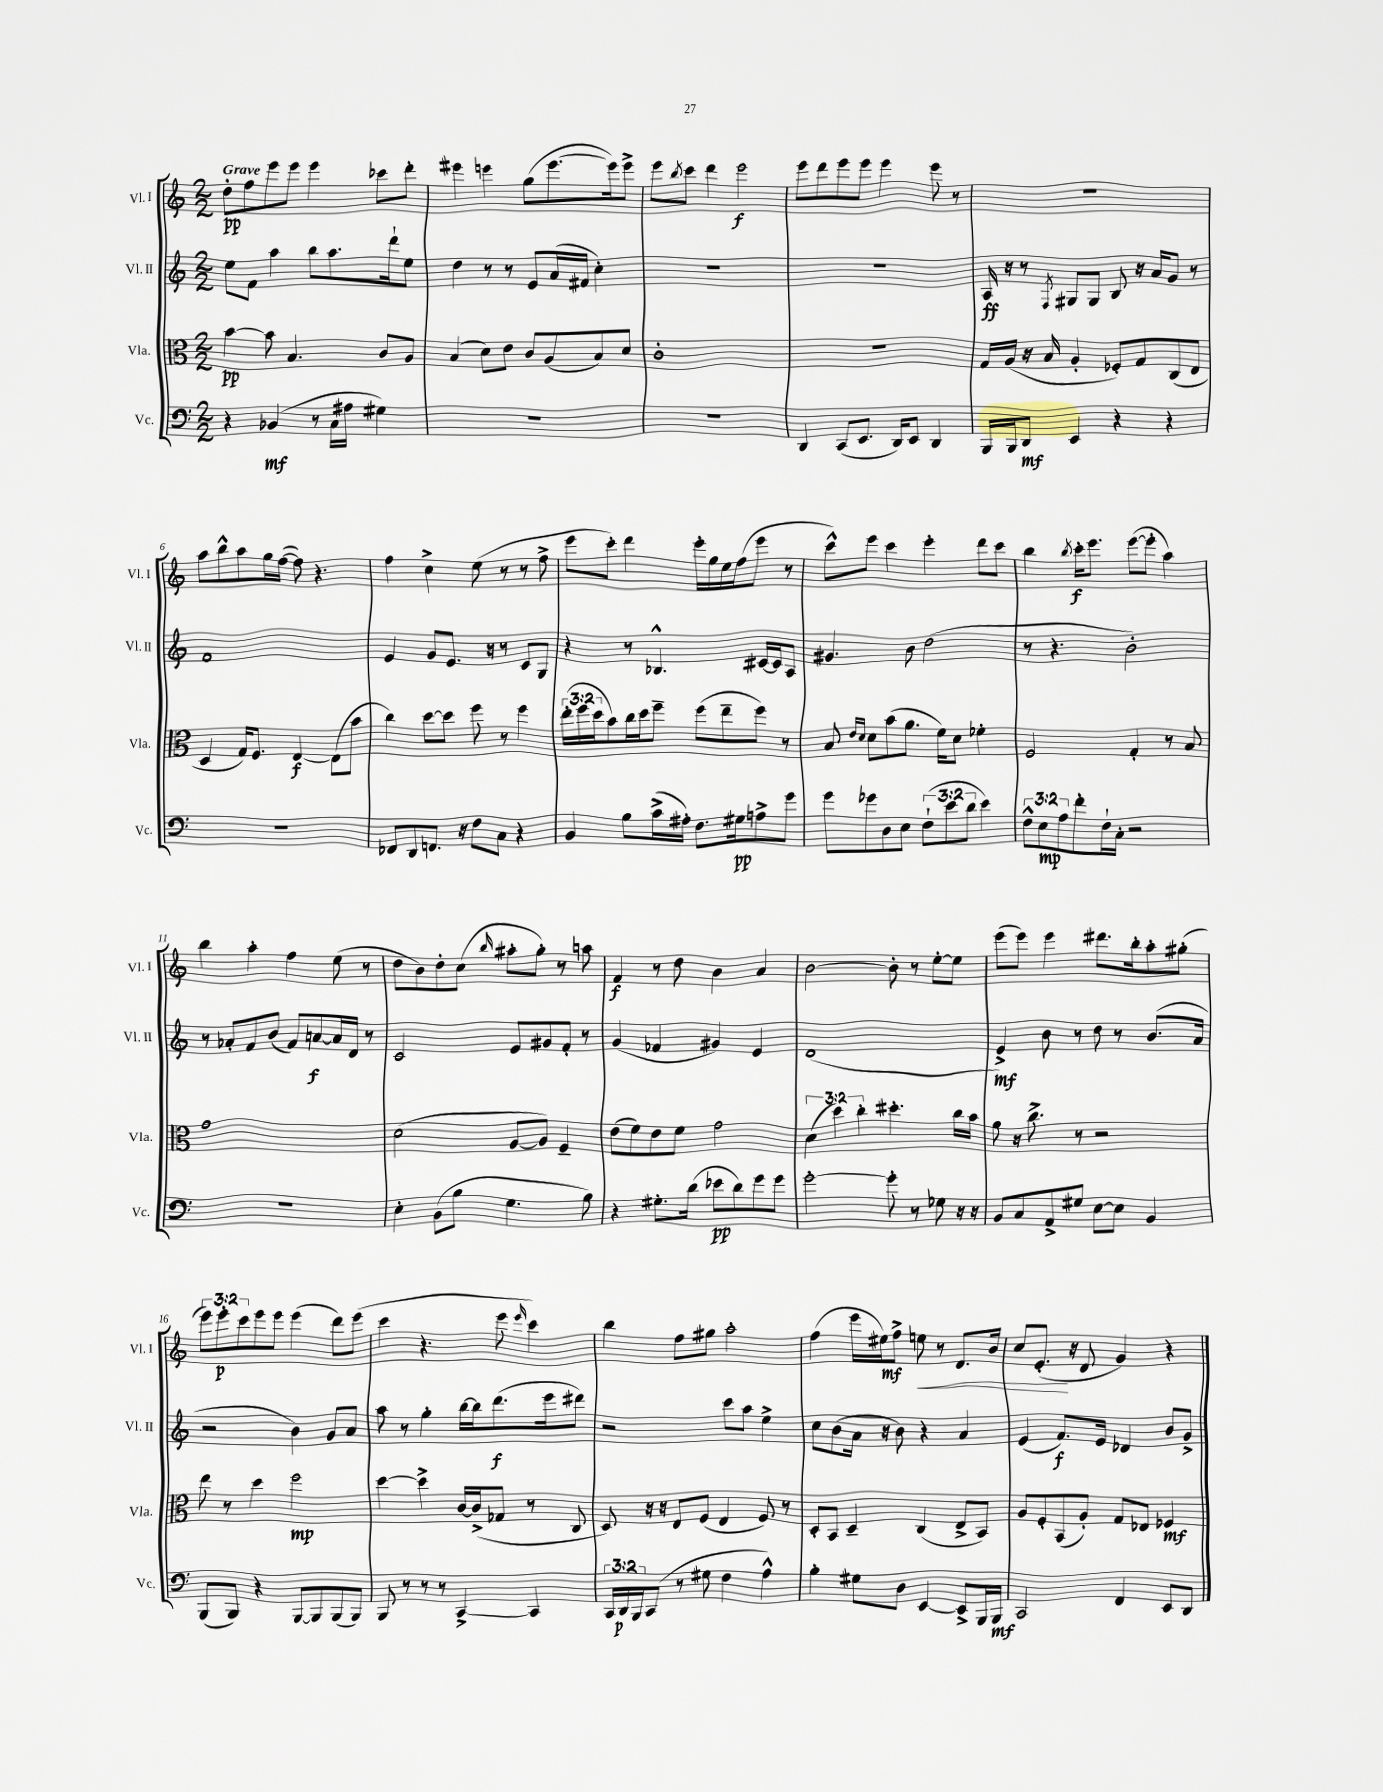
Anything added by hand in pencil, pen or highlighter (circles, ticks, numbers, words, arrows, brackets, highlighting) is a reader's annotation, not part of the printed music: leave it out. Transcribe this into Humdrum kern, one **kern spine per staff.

**kern	**kern	**kern	**kern
*staff4	*staff3	*staff2	*staff1
*clefF4	*clefC3	*clefG2	*clefG2
*k[]	*k[]	*k[]	*k[]
*M2/2	*M2/2	*M2/2	*M2/2
4r	[4b	8ee	8dd'
.	.	8f	8ff
(4BB-	8b]	4aa	8eee
.	4.B	.	8eee
8r	.	8bb	4eee
16C	.	8.aa	.
16A#	.	.	.
4G#)	8c	.	8ccc-
.	.	16ddd`	.
.	8A	8ee	8ddd'
=	=	=	=
1r	(4B	4dd	4eee#
.	8d)	8r	4eee
.	8e	8r	.
.	8c	8e	(8gg
.	(8A	(16a	[8.eee
.	.	16f#	.
.	8B)	4cc')	.
.	.	.	16eee])
.	8d	.	8eee^
=	=	=	=
1r	1c'	1r	8eee
.	.	.	8qbb
.	.	.	8ccc
.	.	.	4ddd
.	.	.	2eee
=	=	=	=
4DD	1r	1r	8eee
.	.	.	8ddd
(8CC	.	.	8eee
8.EE	.	.	8eee
.	.	.	4eee
16DD)	.	.	.
8EE	.	.	.
4DD	.	.	8eee
.	.	.	8r
=	=	=	=
16BBB	16G	16A	1r
16BBB	(16A	16r	.
8DD	16r	8r	.
.	16B	.	.
.	.	8qF	.
4EE	4A'	8G#	.
.	.	8G#	.
4r	8F-')	8B	.
.	8G	16r	.
.	.	16a	.
4r	(8C	8g	.
.	8E	8r	.
=	=	=	=
1r	4D	1f	8aa
.	.	.	8bb^^
.	16G)	.	8aa
.	8.F	.	.
.	.	.	16gg
.	.	.	([16ff
.	[4E	.	8ff])
.	.	.	4.r
.	(8E]	.	.
.	8b	.	.
=	=	=	=
8FF-	4cc)	4e	4ff
8DD	.	.	.
8.FF	[8dd	8g	4cc^
.	8dd]	8.e	.
16r	.	.	.
8F	8ff	.	(8ee
.	.	16r	.
8C	8r	8r	8r
4r	4ff	8c	8r
.	.	8G	8ff^
=	=	=	=
4BB	(24ee'	4r	8eee
.	24ff	.	.
.	24dd	.	.
.	8b)	.	8ccc')
8B	16cc	8r	4ddd
.	16dd	.	.
(16c^	8ff~	4.B-^^	.
16A#')	.	.	.
8.F	(8ff	.	16eee'
.	.	.	16gg
.	8ee~	.	16ee
16G#	.	.	(16ff
8A^	8ff)	[16c#	8eee
.	.	16c#]	.
8g	8r	8A	8r
=	=	=	=
8g	8B	4.g#	8ccc^^)
.	16qqe	.	.
.	16qqd	.	.
8g-	8d	.	8eee
8D	(8b	.	4ccc
8E	8.a	8b	.
(12F`	.	(2dd	4eee'
.	16f)	.	.
12e	.	.	.
.	8d	.	.
12d	.	.	.
4e)	4f-'	.	8ddd
.	.	.	8ccc
=	=	=	=
12F^^	2F	8r	4bb
12E	.	.	.
.	.	4.r	.
12A	.	.	.
.	.	.	8qbb
8f'	.	.	16ccc'
.	.	.	8.eee
16F`	.	.	.
16C'	.	.	.
2r	4G'	2b')	([8eee
.	.	.	8eee']
.	8r	.	4aa)
.	8B	.	.
=	=	=	=
1r	1g	8r	4bb
.	.	8a-'	.
.	.	8f	4aa'
.	.	(8b	.
.	.	8f)	4ff
.	.	[8a	.
.	.	16a]	(8ee
.	.	16d	.
.	.	8r	8r
=	=	=	=
4E'	(2d	2c	8dd
.	.	.	8b)
(8BB	.	.	8dd'
8B	.	.	(8cc
.	.	.	16qqbb
4.G	[8A	8e	8aa#'
.	8A])	8g#	8gg')
.	4F~	8f'	8r
8B)	.	8r	8aa
=	=	=	=
4r	(8e	(4g	4f
.	8f)	.	.
8.G#'	8e	4f-	8r
.	8f	.	8dd
(16d	.	.	.
8e-	2g	4g#)	4b
8d)	.	.	.
8g	.	4e	4a
8g	.	.	.
=	=	=	=
[2g'	(6d	(1d	[2b
.	6dd)	.	.
.	6cc'	.	.
8g']	4.dd#'	.	8b']
8r	.	.	8r
8G-	.	.	[8ee'
16r	16cc	.	8ee]
16r	16b	.	.
=	=	=	=
8BB	8a	4e^)	(8eee
8C	16r	.	8eee)
.	8.cc^	.	.
8AA^	.	8b	4eee
8G#	8r	8r	.
[8E	2r	8dd	8.ddd#
8E]	.	8r	.
.	.	.	16bb'
4BB	.	(8.b	8aa'
.	.	.	(8gg#'
.	.	16a	.
=	=	=	=
(8BBB	8ee	2r	12eee)
.	.	.	12eee'
8BBB)	8r	.	.
.	.	.	12ccc
4r	4dd	.	8eee
.	.	.	8eee
[8BBB	2ff	4b)	(4eee
8BBB]	.	.	.
(8BBB	.	8g	8ddd)
8BBB)	.	8a	(8eee
=	=	=	=
8BBB	[4dd	8aa	4ccc
8r	.	8r	.
8r	4dd^]	4gg'	4.r
8r	.	.	.
[4CC^	[16c	[16bb	.
.	(16c^]	16bb]	.
.	8G-	(8.ddd	8eee
.	.	.	16qqeee
4CC]	8r	.	4ccc)
.	.	16eee	.
.	8C	8ddd#)	.
=	=	=	=
24CC	8D)	2r	4bb
24DD	.	.	.
24BBB	.	.	.
(8CC	16r	.	.
.	16r	.	.
8r	8E	.	8ff
8G#	(8F	.	8gg#
4F	4E	8ccc	2aa'
.	.	8aa	.
4A^^)	8F)	4ee^	.
.	8r	.	.
=	=	=	=
4B'	8D'	8cc	(4ff
.	8BB	(8b	.
8G#	4D~	16a	16eee
.	.	16r	16ee#)
8D	.	8b)	8ff^
[4EE	(4C	4r	8ee
.	.	.	8r
8EE^]	8E^	4a	8.d
16BBB	8BB)	.	.
16BBB	.	.	16b
=	=	=	=
2CC	8A	(4e	8cc
.	8F'	.	(8.e'
.	(8BB	8.f)	.
.	.	.	16r
.	8A')	.	8d
.	.	16e	.
4FF	8G	4d-	4g)
.	8E-	.	.
8EE	4F-	8b	4r
8DD	.	8g^	.
==	==	==	==
*-	*-	*-	*-
